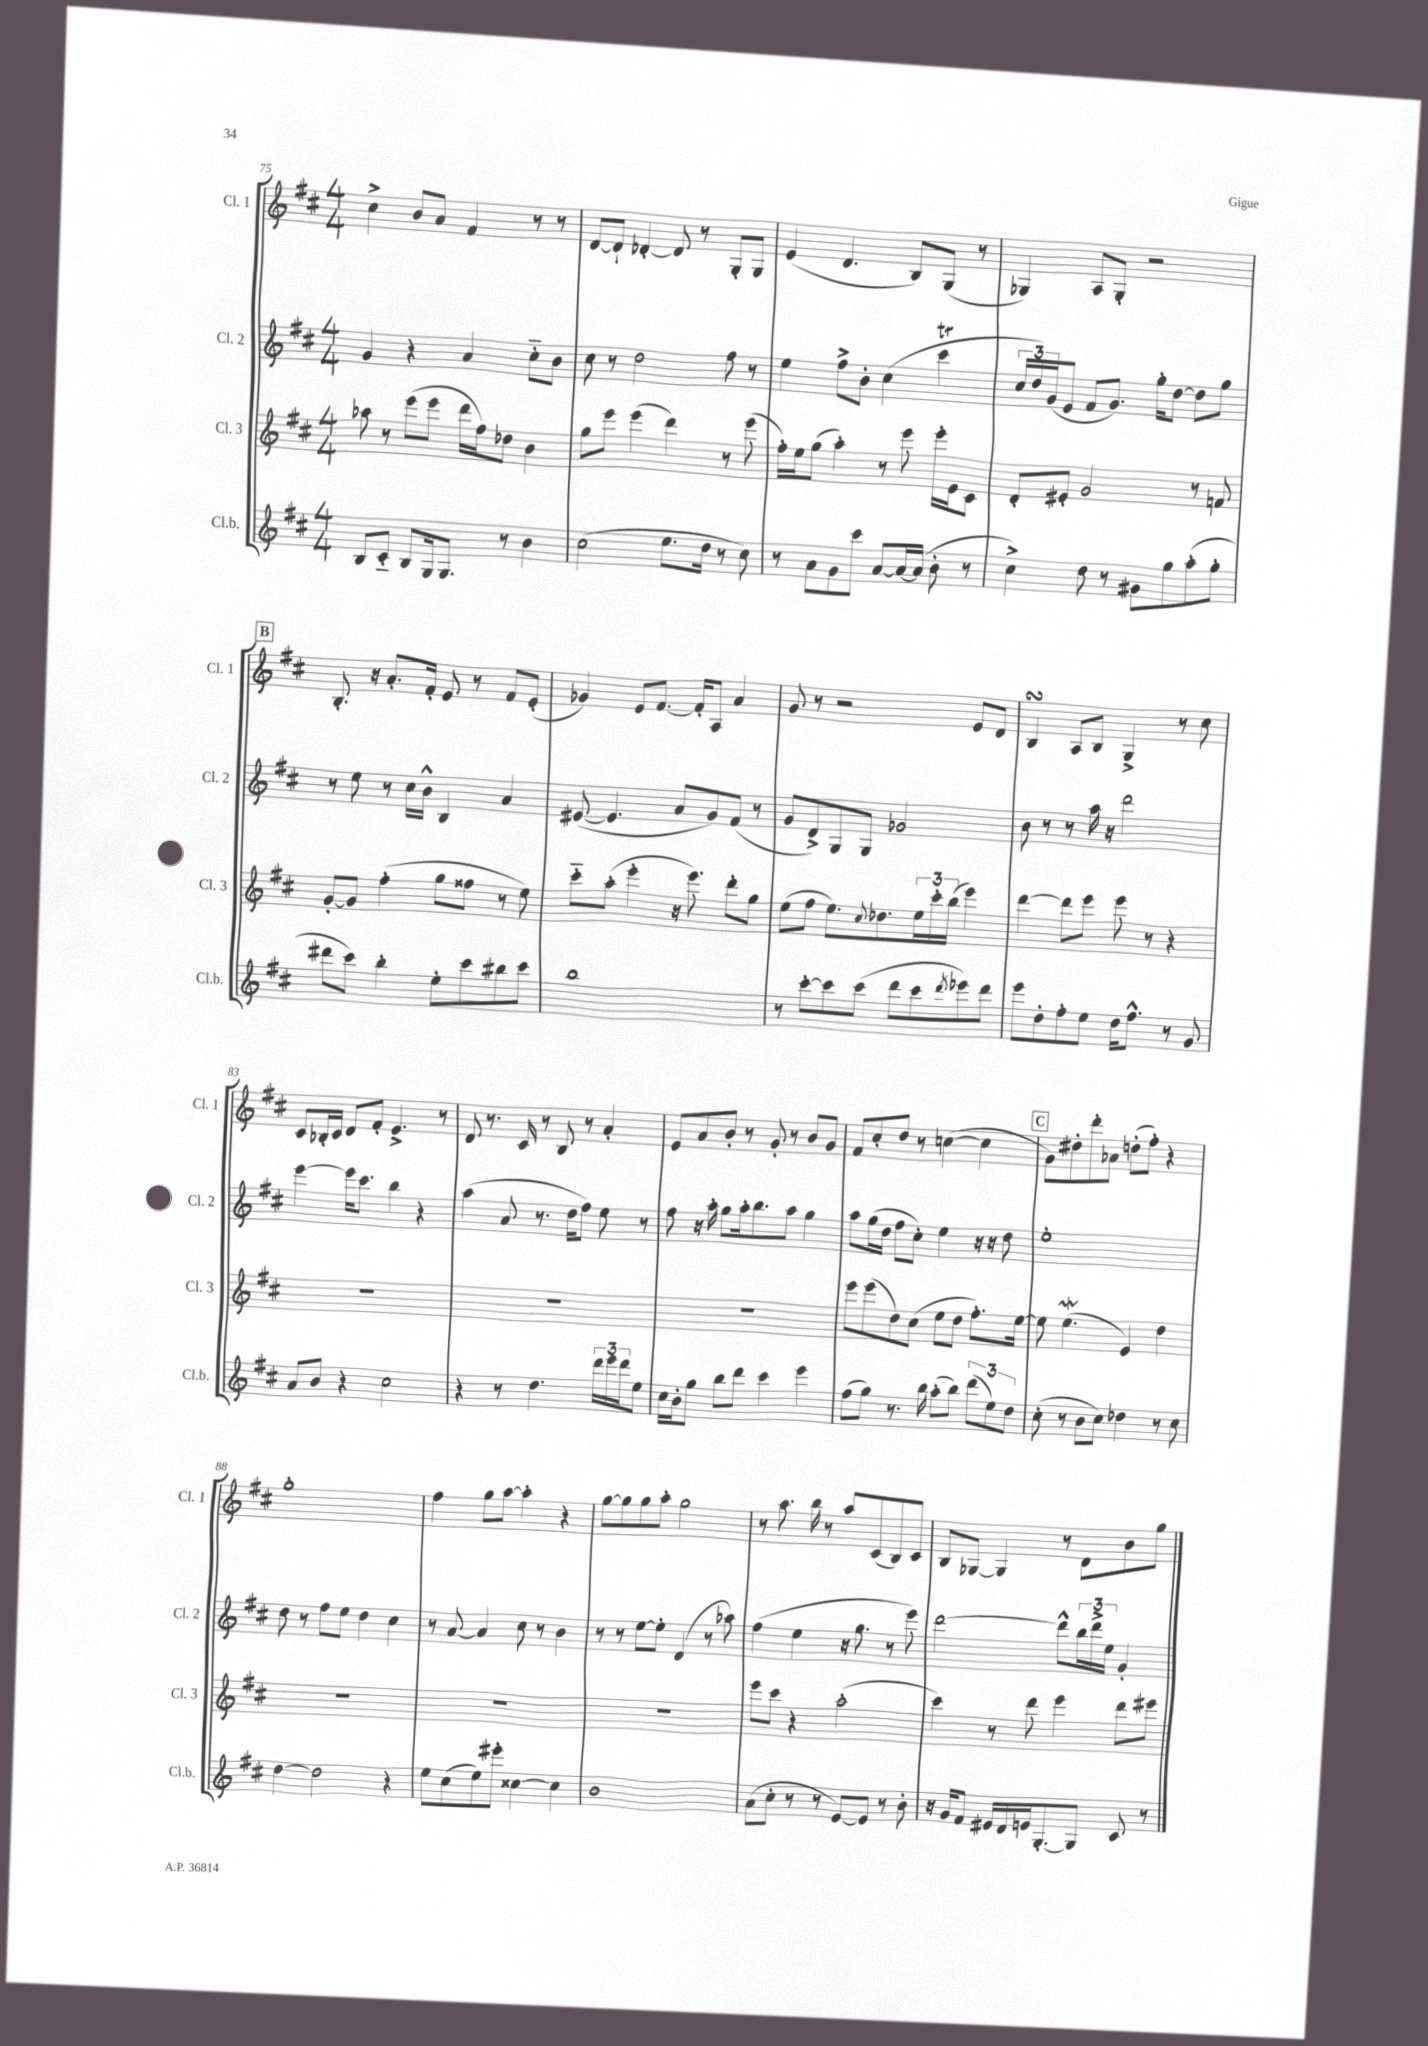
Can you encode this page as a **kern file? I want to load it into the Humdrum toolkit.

**kern	**kern	**kern	**kern
*staff4	*staff3	*staff2	*staff1
*clefG2	*clefG2	*clefG2	*clefG2
*k[f#c#]	*k[f#c#]	*k[f#c#]	*k[f#c#]
*M4/4	*M4/4	*M4/4	*M4/4
8B	8aa-	4g	4cc#^
8c#'~	8r	.	.
8B	(8eee	4r	8b
16G	8eee	.	8a
8.G	.	.	.
.	16ddd	4a	4f#
.	16ff#)	.	.
8r	8dd-	.	.
4b	4b	8cc#'~	8r
.	.	8b	8r
=	=	=	=
(2cc#	8gg	8cc#	[8d
.	8eee	8r	8d`]
.	(4eee	2dd	[4d-'
8.ee	4ddd)	.	8d-]
.	.	.	8r
16dd	.	.	.
8r	8r	8ff#	8G'
8cc#)	(8eee	8r	8G
=	=	=	=
8r	16ff#')	4ee	(4e
.	16ee	.	.
8a	(8gg	.	.
8g	4aa')	8ff#^	4.d
8ccc#	.	8b'	.
[8a	8r	(4cc#	.
16a_	8eee	.	8B)
(16a]	.	.	.
8b'	16eee'	4ccc#	(8G
.	16e	.	.
8r	8c#	.	8r
=	=	=	=
4cc#^)	8d'	24cc#	4G-)
.	.	24dd)	.
.	.	(24g	.
.	8e#'	8e	.
8dd	2g	8f#	8A
8r	.	8.g)	8G-'
8g#	.	.	2r
.	.	16gg'	.
8gg	.	[8dd	.
(8aa'	8r	8dd]	.
8gg'	8f	8gg	.
=	=	=	=
8ddd#	[8g'	8r	8.B'
8ccc#)	8g]	8ee	.
.	.	.	16r
4bb'	(4ff#'	8r	8.a'
.	.	16cc#	.
.	.	16b^^	16f#'
8ee'	8gg	4B	8e
8ccc#	8ff##	.	8r
8bb#	8r	4a	8f#
8ccc#	8ee)	.	(8e'
=	=	=	=
1bb	8ccc#'~	([8e#	4g-)
.	(8aa'	4.e#]	.
.	4eee'	.	8e
.	.	.	[8.f#
.	16r	8a	.
.	8.eee)	.	16f#']
.	.	8g)	8A
.	8ddd'	(8f#	4a
.	8gg	8r	.
=	=	=	=
8r	(8ee	8g	8g
[8ccc#'	8ff#	8d^)	8r
8ccc#]	8.ee)	8G	2r
(8ccc#	.	8G	.
.	8qqcc#	.	.
.	8.dd-	.	.
8ddd	.	2g-	.
8ccc#	24ee	.	.
.	24ccc#'	.	.
.	(24bb	.	.
8qddd	.	.	.
8eee-)	4eee)	.	8e
8ddd	.	.	8d
=	=	=	=
8eee	[4ddd	8b	4B
8dd'	.	8r	.
8ff#'	8ddd]	8r	8A
8ee	8eee	16aa	8B
.	.	16r	.
16dd	8eee	2ddd	4G^
8.ff#^^	.	.	.
.	8r	.	.
8r	4r	.	8r
8g	.	.	8cc#
=	=	=	=
8a	1r	[4eee	8c#
8b	.	.	16B-'
.	.	.	16c#
4r	.	16eee]	8d
.	.	8.ccc#	.
.	.	.	8f#'
2cc#	.	4bb	4.e^
.	.	4r	.
.	.	.	8r
=	=	=	=
4r	1r	(4aa	8d
.	.	.	8.r
8r	.	8a	.
.	.	.	16c#
4.dd	.	8.r	8r
.	.	.	8B
.	.	16dd	.
.	.	8ff#)	8r
24ddd	.	8ee	4a'
24eee	.	.	.
24ddd	.	.	.
8ee	.	8r	.
=	=	=	=
16cc#	1r	8ff#	8e
16b'	.	.	.
8gg	.	16r	8a
.	.	16aa'	.
8bb	.	8gg	8b'
8ddd	.	16aa'	8r
.	.	8.bb	.
4ccc#	.	.	8g'
.	.	8aa	8r
4eee	.	4gg	8b
.	.	.	8g
=	=	=	=
(8ff#	8eee	8aa	8f#
8gg)	(8eee	(16gg	8cc#'
.	.	16dd	.
8.r	8dd)	8ff#	8dd
.	(8cc#	8cc#')	8r
16bb	.	.	.
(8aa'	8ee	4ee	([4cc
8bb)	8dd	.	.
(12ddd	8.ff#')	16r	4cc]
.	.	16r	.
12ee)	.	.	.
.	.	8dd	.
12dd	.	.	.
.	[16ee	.	.
=	=	=	=
(8cc#'	8ee]	1ee'	8g)
8r	(4.ee	.	8dd#'
8b	.	.	8ddd'
8cc#)	.	.	8a-
4dd-	4e)	.	(8dd'
.	.	.	8ff#')
8r	4dd	.	4r
8cc#	.	.	.
=	=	=	=
[4dd	1r	8dd	1gg'
.	.	8r	.
2dd]	.	8ff#	.
.	.	8ee	.
.	.	4dd	.
4r	.	4cc#	.
=	=	=	=
8ee	1r	8r	4ff#
(8cc#	.	[8a	.
8ee)	.	4a]	8gg
8eee#'	.	.	[8aa
[4cc##	.	8cc#	4aa']
.	.	8r	.
4cc##]	.	4b	4r
=	=	=	=
1b	1r	8r	[8gg
.	.	8r	8gg]
.	.	[8ee	8gg
.	.	8ee']	8aa'
.	.	(4d	2gg
.	.	8r	.
.	.	8aa-)	.
=	=	=	=
(8a	8eee	(4ff#	8r
8cc#'	8ccc#	.	8.aa
8r	4r	4ee	.
.	.	.	16bb
8r	.	.	8r
[8e)	(2aa'	16r	8aa
.	.	8.gg	.
8e]	.	.	(8c#
8r	.	8r	8B)
8b'	.	8eee)	8c#
=	=	=	=
16r	4ccc#)	[2ddd	8B
16g	.	.	.
8f#	.	.	[8G-
16e#	8r	.	4G-]
16d	.	.	.
16e	8ddd	.	.
[8.G'	.	.	.
.	4eee	8ddd^^]	8r
8G]	.	24bb	8d
.	.	24ddd^	.
.	.	24ee	.
8c#	8ddd	4g'	8b
8r	8eee#	.	8gg
==	==	==	==
*-	*-	*-	*-
